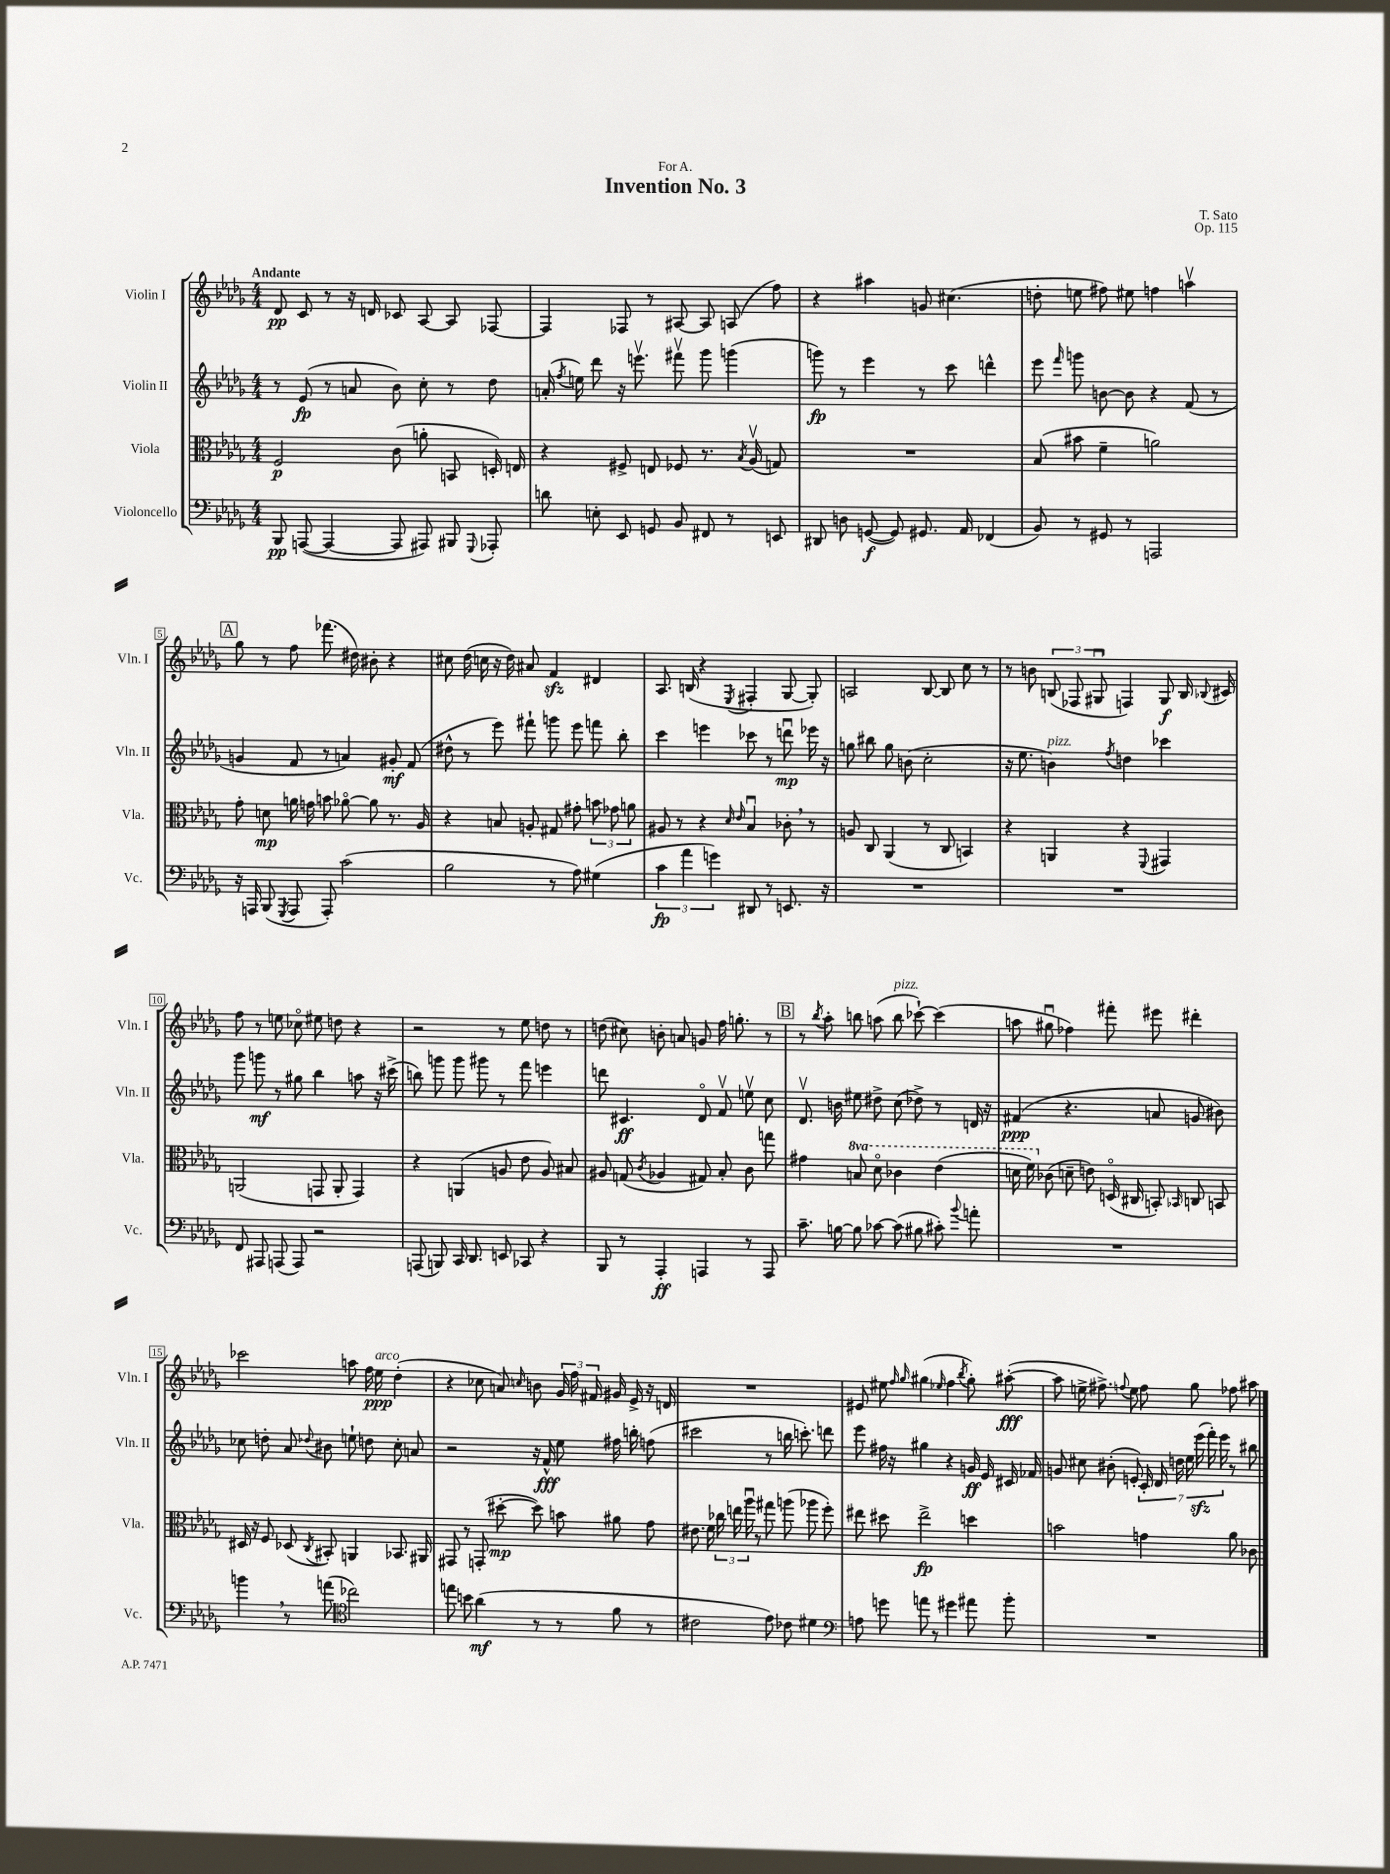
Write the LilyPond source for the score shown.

\header { title = "Invention No. 3" composer = "T. Sato" dedication = "For A." opus = "Op. 115" }
<<
\new StaffGroup <<
\new Staff = "s0" \with { instrumentName = "Violin I" shortInstrumentName = "Vln. I" } {
    \clef treble \key des \major \numericTimeSignature \time 4/4 \tempo "Andante"
    \autoBeamOff des'8\pp c'8 r8 r16 d'16 ces'8 aes8~ aes8 fes8~ |
    fes4 fes8 r8 ais8~ ais8 a8( f''8) |
    r4 ais''4 g'8 cis''4.( |
    d''8-. e''8 fis''8) eis''8 f''4 a''4\upbow |
    \mark \markup { \box "A" } ges''8 r8 f''8 fes'''8.( dis''16) bis'8-. r4 |
    cis''8 des''16( c''16 r16 des''16) ais'8 f'4\sfz dis'4 |
    aes8. b16( r4 \acciaccatura { ees8 } fis4-. ges8~ ges8-.) |
    a2 bes8~ bes8 c''8 r8 |
    r8 b'8 \tuplet 3/2 { b8( fes8 gis8\downbow } f4) gis8\f b16 \appoggiatura { bes8 } cis'16 |
    f''8 r8 e''8 ces''8\flageolet eis''8 d''8 r4 |
    r2 r8 ees''8 d''8 r8 |
    d''8( cis''8) b'8-. a'8 g'8 f''16 g''8.-. r8 |
    \mark \markup { \box "B" } r8 \acciaccatura { bes''8 } aes''8-. b''8 a''8( b''8^\markup { \italic "pizz." } ces'''8~-!) ces'''4( |
    a''8 gis''8\downbow fes''4) fis'''8-. eis'''8 dis'''4-. |
    ces'''2 a''8 f''16 ees''16\ppp^\markup { \italic "arco" } des''4-.( |
    r4 ces''8 a'8) \grace { c''16 } b'8 \tuplet 3/2 { ges'16 f''16 fis'16 } gis'16 ees'16-> r16 d'16 |
    R1 |
    eis'8 eis''8 \grace { f''16 ges''16 } gis''4( \grace { ees''16 } f''4 \acciaccatura { bes''8 } gis''8-.) ais''8~-.\fff( |
    ais''8 e''16-> fis''8.->) \appoggiatura { f''8 } e''8 f''8 ges''8 fes''8 ais''8 \bar "|." |
}
\new Staff = "s1" \with { instrumentName = "Violin II" shortInstrumentName = "Vln. II" } {
    \clef treble \key des \major \numericTimeSignature \time 4/4
    \autoBeamOff r8 ees'8\fp( r8 a'8 bes'8) c''8-. r8 des''8 |
    a'16-.( \acciaccatura { f''8 } e''16) des'''8 r16 e'''8.\upbow fis'''8\upbow ges'''8 g'''4( |
    g'''8\fp) r8 ees'''4 r8 c'''8 d'''4-^ |
    ees'''8 \grace { f'''16 } g'''8 b'8~ b'8 r4 f'8( r8 |
    \mark \markup { \box "A" } g'4 f'8 r8 a'4) gis'8-.\mf f'8( |
    dis''8-^ r8 ees'''8) fis'''8-! g'''8 ees'''8 f'''8 bes''8-. |
    c'''4 e'''4 ces'''8 r8 d'''8\downbow\mp ees'''16 r16 |
    g''8 bis''8 g''8 b'8( c''2-. |
    r16 ees''8. b'4^\markup { \italic "pizz." }) \acciaccatura { f''8 } d''4 ces'''4 |
    ges'''8 g'''8\mf r8 gis''8 bes''4 a''8 r16 cis'''16->( |
    b''8) g'''8 g'''8 gis'''8 r8 f'''8 e'''4 |
    d'''8 cis'4.\ff des'8\flageolet f'8\upbow e''8\upbow c''8 |
    \mark \markup { \box "B" } des'8.\upbow b'16 eis''8 dis''8-> c''8( des''8->) r8 d'16 r16 |
    fis'4\ppp( r4. a'8 g'8 bis'8) |
    ces''8 d''8-. aes'8 \appoggiatura { des''8 } bis'8 e''8-! d''8 ces''8-. a'8 |
    r2 r16 f'16-^\fff ees''8 fis''16 b''16-. f''8( |
    cis'''2 r8 b''16 c'''8.-.) d'''8 |
    ees'''8 fis''16 r16 gis''4 r4 g'16\ff ees'16 cis'16 fes'16 |
    g'8 cis''8 bis'8-.( e'8-.) \tuplet 7/4 { c'16-. des'16 d''16 ees''16 ees'''16\sfz( f'''16-.) ees'''16 } r8 bis''8 \bar "|." |
}
\new Staff = "s2" \with { instrumentName = "Viola" shortInstrumentName = "Vla." } {
    \clef alto \key des \major \numericTimeSignature \time 4/4 \set Staff.ottavationMarkups = #ottavation-simple-ordinals
    \autoBeamOff f2\p c'8( a'8-. b,8 d16-.) e16 |
    r4 fis8-> e8 fes8 r8. \acciaccatura { bes8 } aes16\upbow( g8) |
    R1 |
    bes8( bis'8 f'4-- a'2) |
    \mark \markup { \box "A" } ges'8-. d'8\mp a'16 g'16 b'8 aes'8~\flageolet aes'8 r8. aes16 |
    r4 b8 a8-. gis8 gis'8-. \tuplet 3/2 { b'8 ges'8 a'8 } |
    ais8 r8 r4 \grace { des'16 ees'16 } bes4\downbow ces'8-. \breathe r8 |
    a8 c8 aes,4( r8 c8 b,4) |
    r4 a,4 r4 \appoggiatura { f,8 } gis,4 |
    a,2( g,8 a,8-. g,4) |
    r4 a,4( a8 ees'8 a8) bis8 |
    ais8 g8( \acciaccatura { c'8 } aes4 gis8) bes8-. c'8 g''8 |
    \mark \markup { \box "B" } gis'4 \ottava #1 b'8 des''8\flageolet ces''4 ees''4( |
    d''16 f''16) \ottava #0 ces'8( d'8-- e'8) d16\flageolet( cis16 b,8-.) \grace { bes,16 } c8 b,8 |
    dis16 r16 f8 des8( \acciaccatura { c8 } bis,8-.) a,4 bes,8. ais,16 |
    gis,8 r8 g,8-.( dis''8~-.\mp dis''8) b'8 ais'8 ges'8 |
    eis'8. f'16 \tuplet 3/2 { ces''16 e''16 aes''16\downbow } r8 gis''8 a''8( aes''8 f''8-.) |
    eis''8 dis''8 eis''2->\fp d''4 |
    b'2 g'4 aes'8 ces'8 \bar "|." |
}
\new Staff = "s3" \with { instrumentName = "Violoncello" shortInstrumentName = "Vc." } {
    \clef bass \key des \major \numericTimeSignature \time 4/4
    \autoBeamOff bes,,8\pp a,,8~( a,,4~ a,,8 ais,,8) bis,,8 \appoggiatura { ges,,8 } aes,,8-. |
    d'8 e8-. ees,8 g,8 bes,8 fis,8 r8 e,8 |
    dis,8 d8 g,8~\f( g,8) gis,8. aes,16 fes,4( |
    bes,8) r8 gis,8 r8 a,,2 |
    \mark \markup { \box "A" } r16 a,,16 bes,,8( \acciaccatura { ges,,8 } a,,8 a,,8-.) c'2( |
    bes2 r8 aes8) gis4( |
    \tuplet 3/2 { c'4\fp aes'4 g'4) } dis,8 r8 e,8. r16 |
    R1 |
    R1 |
    f,8 ais,,8 a,,8( a,,8) r2 |
    a,,8( b,,8) c,16 des,8. e,8 ces,8 r4 |
    bes,,8 r8 aes,,4-.\ff a,,4 r8 a,,8 |
    \mark \markup { \box "B" } c'8.-- b16~ b8 ces'8~ ces'8( bis8 cis'8-.) \appoggiatura { bes'8 } a'8-. |
    R1 |
    b'4 \breathe r8 a'8( \clef tenor ces''2) |
    e''8 b'8 aes'4\mf( r8 r8 f'8 r8 |
    cis'2 ees'8) ces'8 dis'4 |
    \clef bass a8 g'8 a'8 r8 gis'4 ais'8 bes'8-. |
    R1 \bar "|." |
}
>>
>>
\layout { \context { \Score \override BarNumber.stencil = #(make-stencil-boxer 0.1 0.3 ly:text-interface::print) } }
